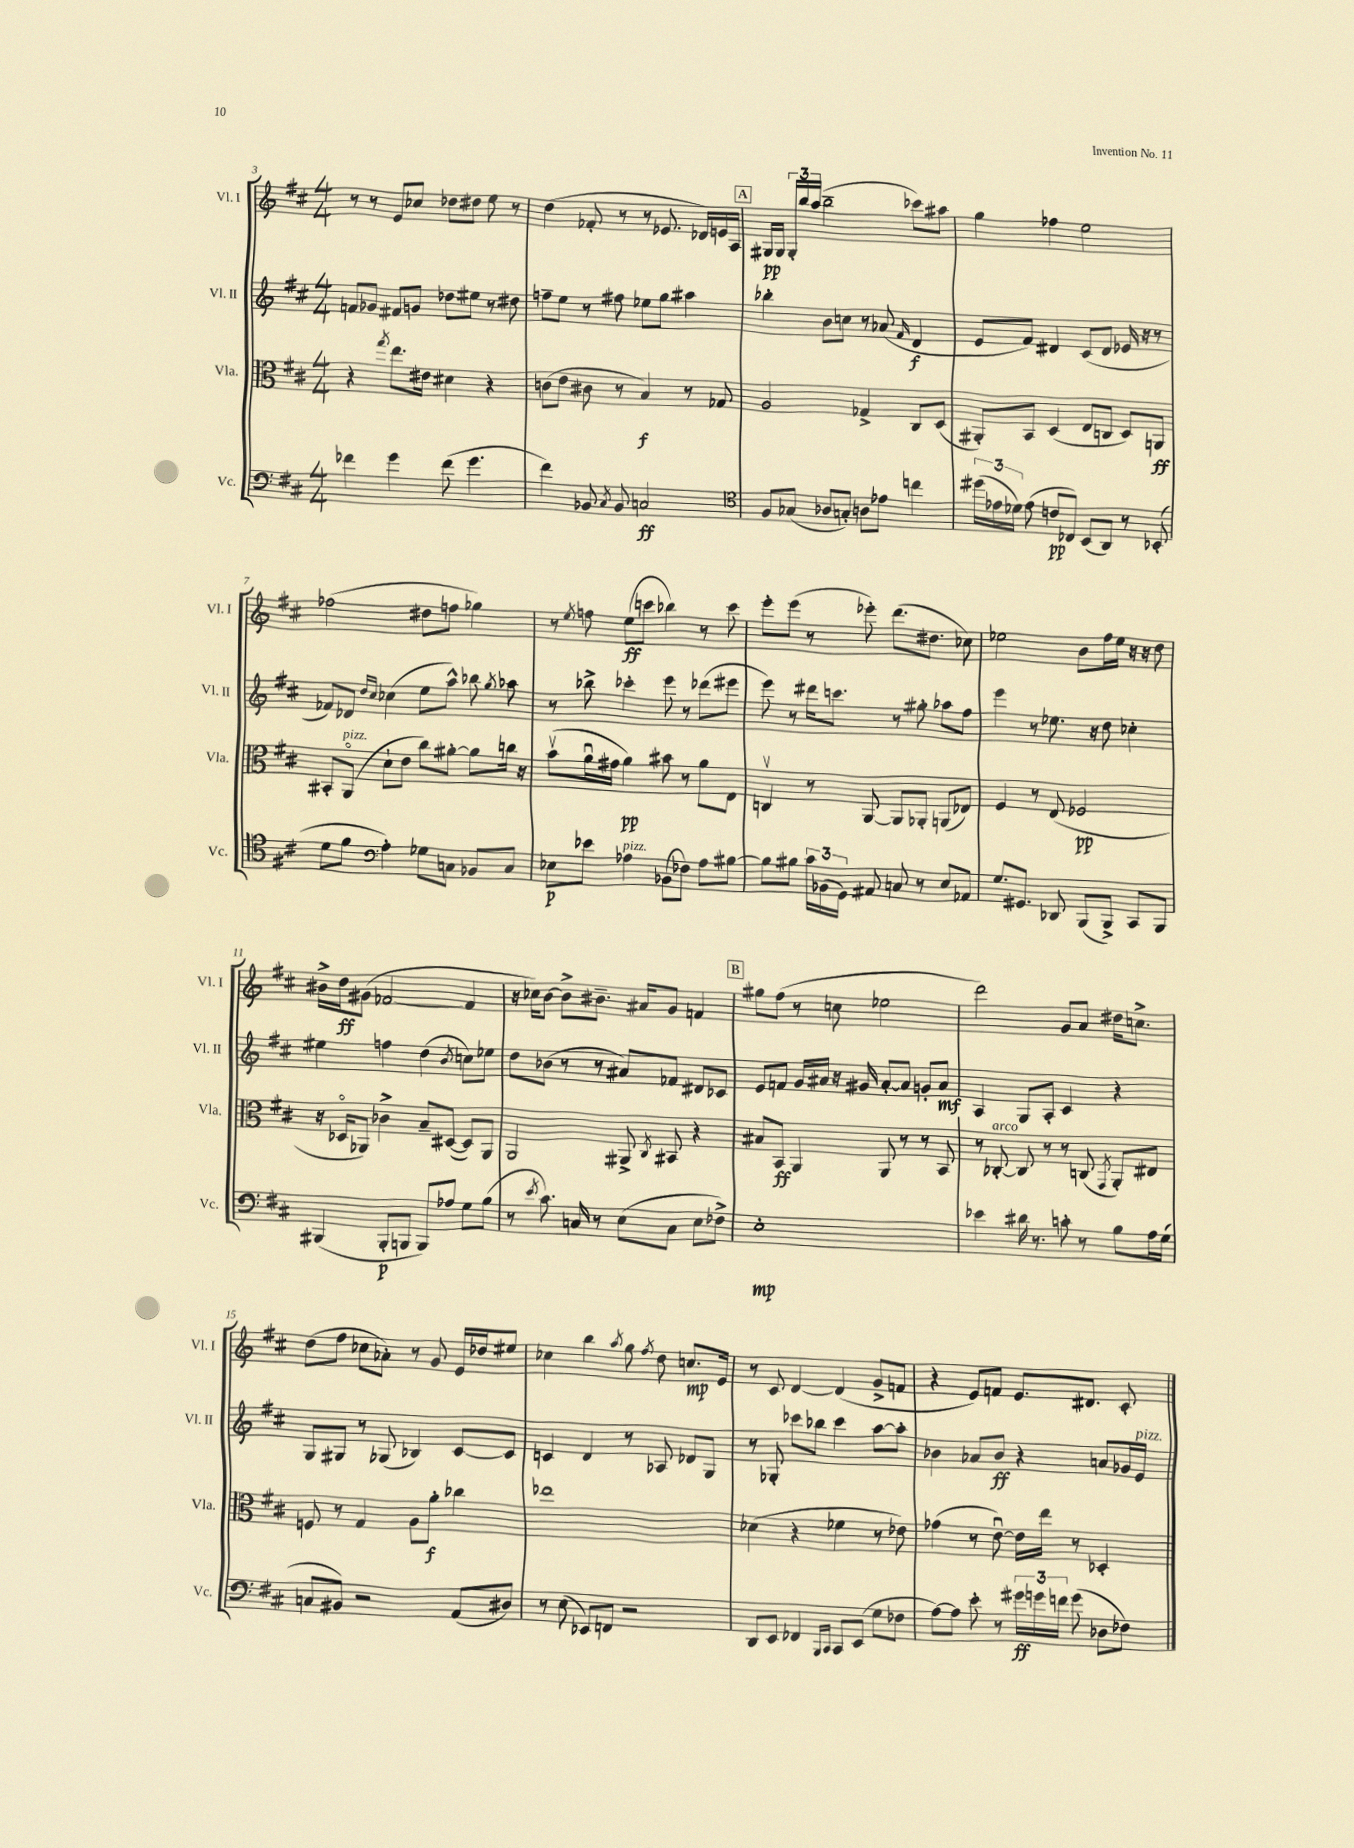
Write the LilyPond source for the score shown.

<<
\new StaffGroup <<
\new Staff = "s0" \with { instrumentName = "Vl. I" shortInstrumentName = "Vl. I" } {
    \clef treble \key d \major \numericTimeSignature \time 4/4
    \autoBeamOff r8 r8 e'8[ ces''8] des''8[ dis''8] e''8 r8 |
    d''4( fes'8-. r8 r8 ees'8. des'16[) e'16 a16] |
    \mark \markup { \box "A" } gis16[\pp gis16] \tuplet 3/2 { gis16[-. b''16 a''16]( } b''2-- ces'''8[) ais''8] |
    g''4 fes''4 e''2 |
    fes''2( dis''8[ f''8] ges''4) |
    r8 \acciaccatura { e''8 } f''8 e''8[\ff( c'''8] bes''4) r8 c'''8 |
    e'''8[-. e'''8]( r8 ees'''8-.) d'''8.[( dis''8.] ces''8) |
    ees''2 b'8[ fis''16 ees''16] r16 r16 d''8 |
    bis'16[-> d''16\ff gis'8]( fes'2~ fes'4 |
    r16 ces''16[) b'8]~ b'8[-> bis'8.]-- ais'16[ g'8] f'4 |
    \mark \markup { \box "B" } gis''8[ fis''8]( r8 c''8 ees''2 |
    d'''2) g'8[ a'8] dis''16[ c''8.]-> |
    d''8[( fis''8] ces''8[ aes'8]-.) r8 g'8 e'16[ des''16 eis''8] |
    ces''4 b''4 \acciaccatura { a''8 } g''8 \acciaccatura { fis''8 } d''8 c''8.[\mp e'16] |
    r8 cis'8 d'4~ d'4( g'8[-> f'8] |
    r4 e'8[) f'8] e'8.[ dis'8.] cis'8-. \bar "|." |
}
\new Staff = "s1" \with { instrumentName = "Vl. II" shortInstrumentName = "Vl. II" } {
    \clef treble \key d \major \numericTimeSignature \time 4/4
    \autoBeamOff f'8[ ges'8] fis'8[ g'8] des''8[ eis''8] r8 dis''8 |
    f''8[-- e''8] r8 fis''8 ees''8[ g''8] ais''4 |
    \mark \markup { \box "A" } bes''4-. b'8[ c''8] r8 aes'8( \grace { fis'16 } d'4\f |
    e'8[ fis'8]) dis'4 cis'8[( dis'8] ees'16 r16 r8 |
    fes'8[) des'8] \grace { d''16[ cis''16] } ces''4( e''8[ a''8]-^) bes''8 \acciaccatura { g''8 } aes''8 |
    r8 bes''8-> ces'''4-. e'''8 r8 des'''8[( eis'''8] |
    e'''8) r8 dis'''16[ c'''8.] r8 gis''8-. aes''8[ fis''8] |
    e'''4 r8 ees''8. r16 d''8 ces''4-. |
    eis''4 f''4 d''4( \acciaccatura { b'8 } c''8[) ees''8] |
    d''8[ bes'8]( r8 r8 ais'8[) fes'8] dis'8[ ces'8] |
    \mark \markup { \box "B" } e'8[ f'8] g'16[ ais'16] r16 gis'16 ais'8[~-. ais'8] g'8[-. ais'8]\mf |
    a4 g8[ a8]-. cis'4 r4 |
    g8[ gis8] r8 ges8( bes4) cis'8[~ cis'8] |
    c'4 d'4 r8 aes8 des'8[ g8] |
    r8 ges8-. ces'''8[ bes''8] ces'''4 a''8[~ a''8]-. |
    bes'4 aes'8[ bes'8]\ff r4 a'8[ ges'16 e'16]^\markup { \italic "pizz." } \bar "|." |
}
\new Staff = "s2" \with { instrumentName = "Vla." shortInstrumentName = "Vla." } {
    \clef alto \key d \major \numericTimeSignature \time 4/4
    \autoBeamOff r4 \acciaccatura { g''8 } e''8.[ eis'16] dis'4 r4 |
    c'8[( e'8] cis'8 r8 b4\f) r8 ges8 |
    \mark \markup { \box "A" } a2 ges4-> cis8[ d8]( |
    ais,8[-.) b,8] d4( e8[ c8] d8[) a,8]\ff |
    bis,8[-. a,8]\flageolet^\markup { \italic "pizz." }( d'8[-! e'8] cis''8[) ais'8]~-. ais'8[ c''16] r16 |
    b'8[\upbow( a'16\downbow gis'16] a'4\pp) bis'8 r8 a'8[ e8] |
    c4\upbow r8 a,8~ a,8[ aes,8]-. a,8[( ees8]) |
    fis4 r8 e8( fes2\pp |
    r16 des16[\flageolet aes,8]) ces'4-> b8[-- dis8]~( dis8[) aes,8] |
    a,2 ais,8-> \acciaccatura { cis8 } bis,8 r4 |
    \mark \markup { \box "B" } bis8[ b,8]\ff a,4 a,8 r8 r8 b,8 |
    r8 ces8~-.^\markup { \italic "arco" } ces8 r8 r8 c8( \acciaccatura { g,8 } a,8[-.) eis8] |
    f8 r8 g4 a8[ a'8]-.\f ces''4 |
    ees''1 |
    des'4( r4 fes'4 r8 ees'8) |
    ges'4( r8 e'8~\downbow) e'16[ e''16] r8 des4-. \bar "|." |
}
\new Staff = "s3" \with { instrumentName = "Vc." shortInstrumentName = "Vc." } {
    \clef bass \key d \major \numericTimeSignature \time 4/4
    \autoBeamOff fes'4 g'4 fes'8( g'4. |
    fis'4) bes,8 \acciaccatura { cis8 } bes,8 c2\ff |
    \mark \markup { \box "A" } \clef tenor fis8[ ges8]( aes8[ g8]-.) a8[ ees'8] c''4 |
    \tuplet 3/2 { dis''16[( ees'16 des'16]) } ees'8( c'8[\pp ces8]) b,8[( a,8]) r8 bes,8-.( |
    d'8[ fis'8] \clef bass a4-.) ges8[ c8] bes,8[ c8] |
    ees8[\p ees'8] aes4^\markup { \italic "pizz." } bes,8[( fes8]) aes8[ bis8]~ |
    bis8[ bis8] \tuplet 3/2 { cis'16[ bes,16( g,16]) } ais,8 c8 r8 e8[ aes,8] |
    g8.[ gis,8.] des,8 b,,8[( b,,8]->) cis,8[ b,,8] |
    bis,,4( bis,,8[-.\p b,,8] b,,8[) aes8] g8[ b8]( |
    r8 \acciaccatura { e'8 } cis'8.) c16 r8 e8[( c8] e8[ fes8]->) |
    \mark \markup { \box "B" } e1-.\mp |
    ees'4 dis'16 r8. c'8-. r8 b8[ a16 g16]( |
    c8[ bis,8]) r2 a,8[( dis8]) |
    r8 e8( ees,8[) f,8] r2 |
    d,8[ e,8] fes,4 \grace { b,,16[ cis,16] } cis,8[ e,8]( g8[ fes8] |
    a8[~) a8] e'8-. r8 \tuplet 3/2 { gis'16[\ff g'16 f'16] } g'8( des8[ fes8]) \bar "|." |
}
>>
>>
\layout { \context { \Score currentBarNumber = #3 } }
